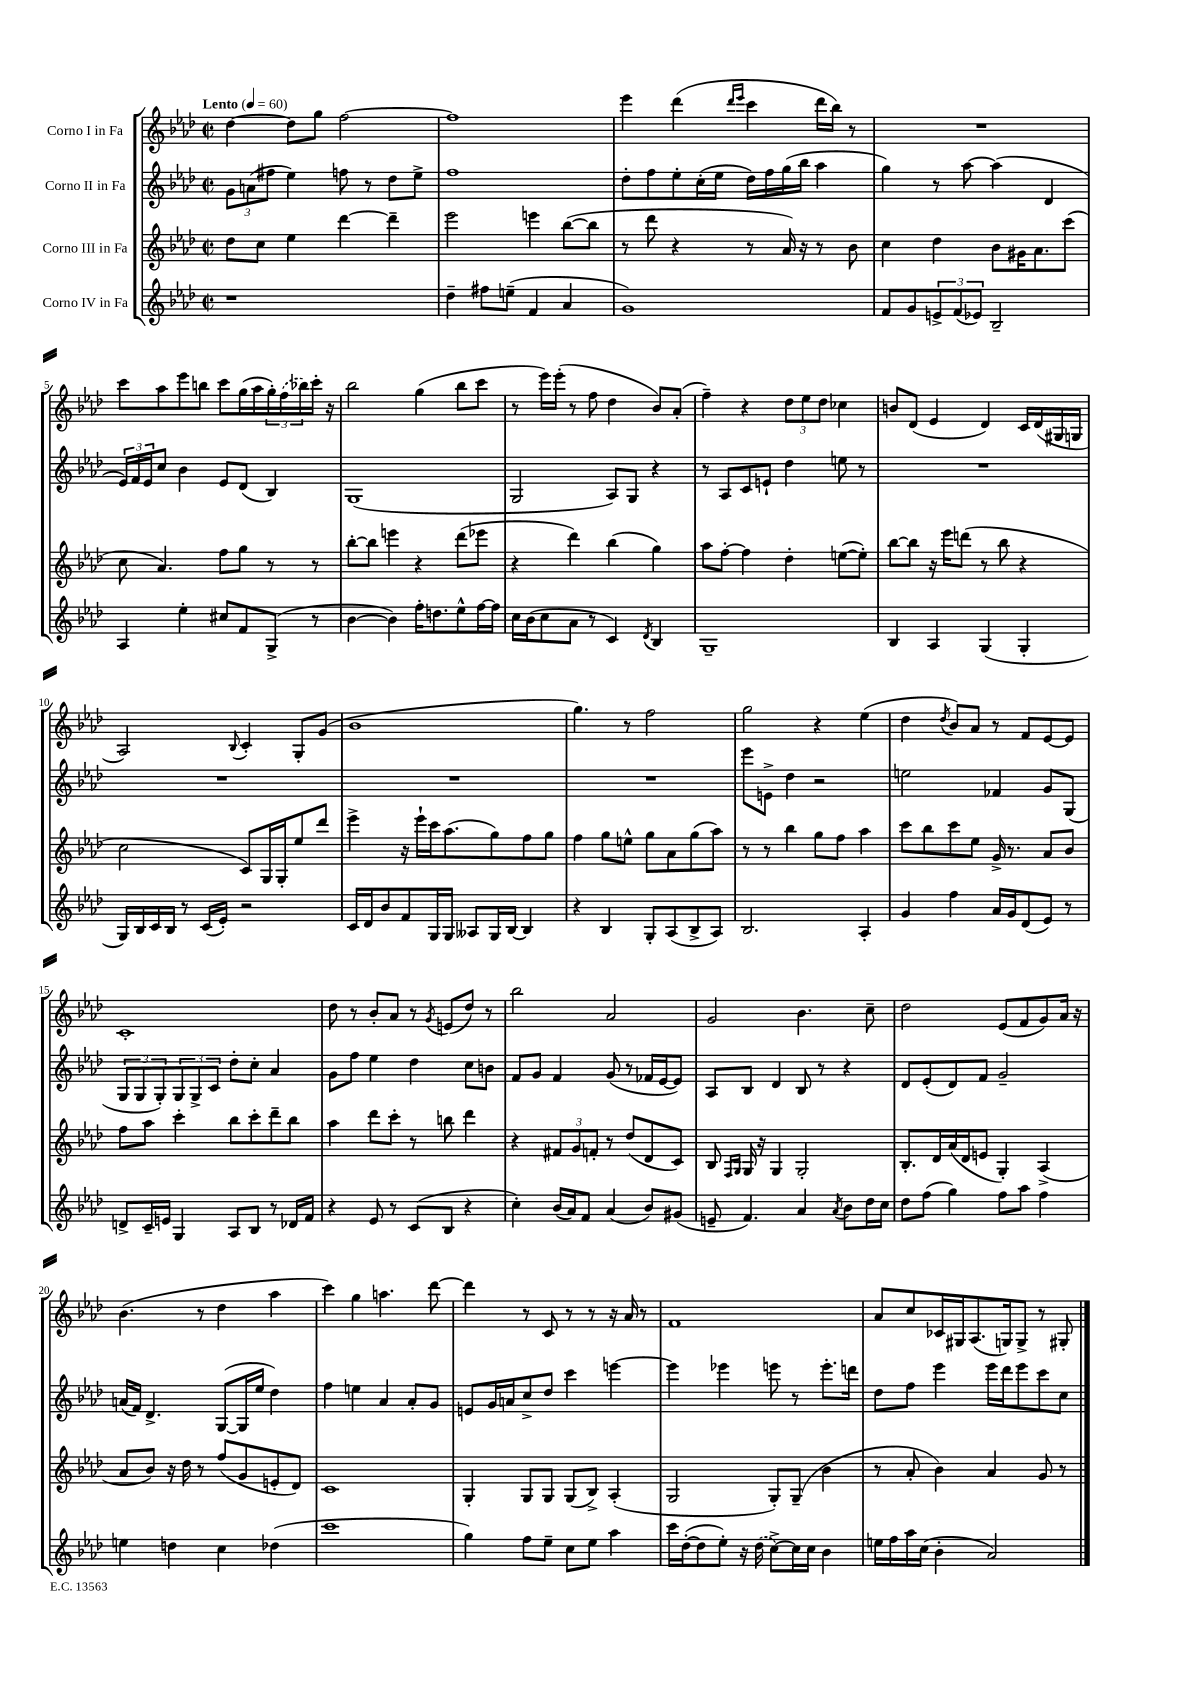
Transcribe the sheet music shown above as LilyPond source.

<<
\new StaffGroup <<
\new Staff = "s0" \with { instrumentName = "Corno I in Fa" } {
    \clef treble \key aes \major \defaultTimeSignature \time 2/2 \tempo "Lento" 4 = 60
    des''4~ des''8 g''8 f''2~ |
    f''1 |
    ees'''4 des'''4( \grace { des'''16 ees'''16 } c'''4 des'''16 bes''16) r8 |
    R1 |
    c'''8 aes''8 ees'''8 b''8 c'''8 g''16( aes''16 \tuplet 3/2 { g''16-.) \once \slurDashed f''16( bes''16) } c'''16-. r16 |
    bes''2 g''4( bes''8 c'''8 |
    r8 ees'''16) ees'''16-.( r8 f''8 des''4 bes'8) aes'8-.( |
    f''4--) r4 \tuplet 3/2 { des''8 ees''8 des''8 } ces''4 |
    b'8 des'8( ees'4 des'4) c'16 des'16( gis16 g16 |
    aes2) \appoggiatura { bes8 } c'4-. g8-. g'8( |
    bes'1 |
    g''4.) r8 f''2 |
    g''2 r4 ees''4( |
    des''4 \acciaccatura { des''8 } bes'8) aes'8 r8 f'8 ees'8~ ees'8 |
    c'1-. |
    des''8 r8 bes'8-. aes'8 r8 \acciaccatura { g'8 } e'8( des''8) r8 |
    bes''2 aes'2 |
    g'2 bes'4. c''8-- |
    des''2 ees'8( f'8 g'8) aes'16 r16 |
    bes'4.( r8 des''4 aes''4 |
    c'''4) g''4 a''4. des'''8~ |
    des'''4 r8 c'8 r8 r8 r16 aes'16 r8 |
    f'1 |
    aes'8 c''8 ces'16 gis16 aes8.( g16) g8-> r8 gis8-. \bar "|." |
}
\new Staff = "s1" \with { instrumentName = "Corno II in Fa" } {
    \clef treble \key aes \major \defaultTimeSignature \time 2/2
    \tuplet 3/2 { g'8 a'8( fis''8 } ees''4) f''8 r8 des''8 ees''8-> |
    f''1 |
    des''8-. f''8 ees''8-. c''16-.( ees''16 des''16) f''16 g''16( bes''16 aes''4 |
    g''4) r8 aes''8~ aes''4( des'4 |
    \tuplet 3/2 { ees'16) f'16 ees'16 } c''8 bes'4 ees'8 des'8( bes4) |
    g1( |
    g2 aes8) g8 r4 |
    r8 aes8 c'8 e'8-! des''4 e''8 r8 |
    R1 |
    R1 |
    R1 |
    R1 |
    ees'''8 e'8-> des''4 r2 |
    e''2 fes'4 g'8 g8( |
    \tuplet 3/2 { g8 g8 g8-.) } \tuplet 3/2 { g8 g8-> c'8 } des''8-. c''8-. aes'4 |
    g'8 f''8 ees''4 des''4 c''8 b'8 |
    f'8 g'8 f'4 g'8( r8 fes'16 ees'16~ ees'8) |
    aes8 bes8 des'4 bes8 r8 r4 |
    des'8 ees'8-.( des'8) f'8 g'2-- |
    a'16( f'16) des'4.-> g8~( g16 ees''16 des''4) |
    f''4 e''4 aes'4 aes'8-. g'8 |
    e'8 g'16 a'16 c''8-> des''8 c'''4 e'''4~ |
    e'''4 ees'''4 e'''8 r8 e'''8.-. d'''16 |
    des''8 f''8 ees'''4 ees'''16 des'''16 ees'''8 c'''8 c''8 \bar "|." |
}
\new Staff = "s2" \with { instrumentName = "Corno III in Fa" } {
    \clef treble \key aes \major \defaultTimeSignature \time 2/2
    des''8 c''8 ees''4 des'''4~ des'''4-- |
    ees'''2 e'''4 bes''8~( bes''8 |
    r8 des'''8 r4 r8 aes'16) r16 r8 bes'8 |
    c''4 des''4 bes'8 gis'16 aes'8. c'''8( |
    c''8 aes'4.) f''8 g''8 r8 r8 |
    bes''8~-. bes''8 e'''4 r4 des'''8( ees'''8 |
    r4 des'''4) bes''4( g''4) |
    aes''8 f''8~-. f''4 des''4-. e''8~( e''8-.) |
    bes''8~ bes''8 r16 ees'''16 d'''8( r8 bes''8 r4 |
    c''2 c'8) g16 g16-. ees''8 des'''8 |
    ees'''4-> r16 ees'''16-! c'''16 aes''8.( g''8) f''8 g''8 |
    f''4 g''8 e''8-^ g''8 aes'8 g''8( aes''8) |
    r8 r8 bes''4 g''8 f''8 aes''4 |
    c'''8 bes''8 c'''8 ees''8 g'16-> r8. aes'8 bes'8 |
    f''8 aes''8 c'''4-. bes''8 c'''8-. des'''8-- bes''8 |
    aes''4 des'''8 c'''8-. r8 b''8 des'''4 |
    r4 \tuplet 3/2 { fis'8 g'8 f'8-. } r8 des''8( des'8 c'8) |
    bes8 \grace { f16 g16 } g16 r16 g4 g2-. |
    bes8.-. des'16 aes'16( des'16 e'8 g4-.) aes4->( |
    aes'8 bes'8) r16 des''16 r8 f''8( g'8 e'8-. des'8) |
    c'1 |
    g4-. g8 g8 g8( bes8->) aes4-.( |
    g2 g8-.) g8--( bes'4 |
    r8 aes'8-. bes'4) aes'4 g'8 r8 \bar "|." |
}
\new Staff = "s3" \with { instrumentName = "Corno IV in Fa" } {
    \clef treble \key aes \major \defaultTimeSignature \time 2/2
    r1 |
    des''4-- fis''8 e''8--( f'4 aes'4 |
    g'1) |
    f'8 g'8 \tuplet 3/2 { e'8-> f'8( ees'8) } bes2-- |
    aes4 ees''4-. cis''8 f'8 g8->( r8 |
    bes'4~ bes'4) f''16-. d''8. ees''8-^ f''16~ f''16 |
    c''16 bes'16( c''8 aes'8 r8 c'4) \acciaccatura { des'8 } bes4 |
    g1-- |
    bes4 aes4 g4( g4-. |
    g16) bes16 c'16 bes16 r8 c'16( ees'16-.) r2 |
    c'16 des'16 bes'8 f'8 g16 g16 aeses8 g16 bes16~ bes4 |
    r4 bes4 g8-. aes8( bes8-> aes8) |
    bes2. aes4-. |
    g'4 f''4 aes'16 g'16 des'8( ees'8) r8 |
    d'8-> c'16-- e'16 g4 aes8 bes8 r8 des'16 f'16 |
    r4 ees'8 r8 c'8( bes8 r4 |
    c''4-.) bes'16( aes'16) f'8 aes'4( bes'8) gis'8( |
    e'8-- f'4.) aes'4 \acciaccatura { aes'8 } bes'8 des''16 c''16 |
    des''8 f''8( g''4) f''8 aes''8 f''4 |
    e''4 d''4 c''4 des''4( |
    c'''1 |
    g''4) f''8 ees''8-- c''8 ees''8 aes''4 |
    c'''16 des''16~-.( des''8 ees''8-.) r16 \once \slurDashed des''16( c''8~->) c''16 c''16 bes'4 |
    e''16 f''16 aes''16 c''16( bes'4-. aes'2) \bar "|." |
}
>>
>>
